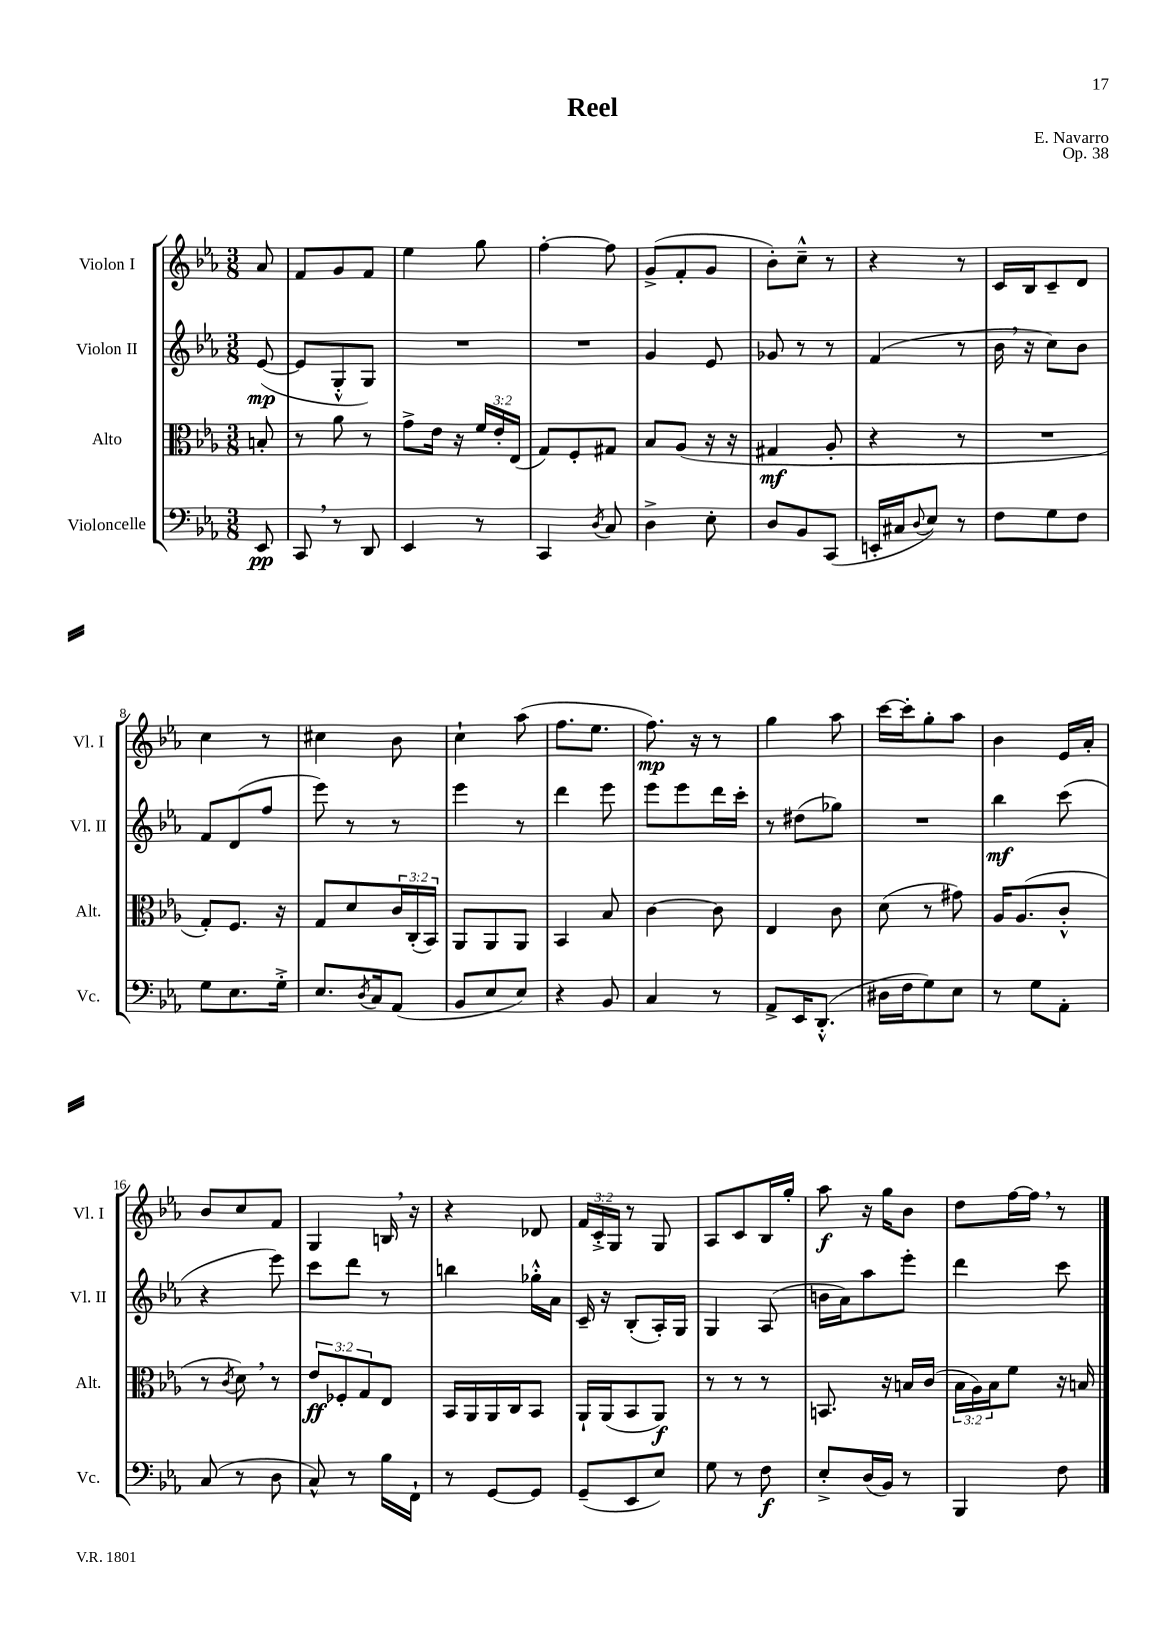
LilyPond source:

\header { title = "Reel" composer = "E. Navarro" opus = "Op. 38" }
<<
\new StaffGroup <<
\new Staff = "s0" \with { instrumentName = "Violon I" shortInstrumentName = "Vl. I" } {
    \clef treble \key ees \major \numericTimeSignature \time 3/8 \override Staff.TupletNumber.text = #tuplet-number::calc-fraction-text \partial 8
    aes'8 |
    f'8 g'8 f'8 |
    ees''4 g''8 |
    f''4~-. f''8 |
    g'8->( f'8-. g'8 |
    bes'8-.) c''8---^ r8 |
    r4 r8 |
    c'16 bes16 c'8-- d'8 |
    c''4 r8 |
    cis''4 bes'8 |
    c''4-! aes''8( |
    f''8. ees''8. |
    f''8.\mp) r16 r8 |
    g''4 aes''8 |
    c'''16~ c'''16-. g''8-. aes''8 |
    bes'4 ees'16 aes'16-. |
    bes'8 c''8 f'8 |
    g4 b16 \breathe r16 |
    r4 des'8 |
    \tuplet 3/2 { f'16 c'16-.-> g16 } r8 g8 |
    aes8 c'8 bes16 g''16-. |
    aes''8\f r16 g''16 bes'8 |
    d''8 f''16~ f''16 \breathe r8 \bar "|." |
}
\new Staff = "s1" \with { instrumentName = "Violon II" shortInstrumentName = "Vl. II" } {
    \clef treble \key ees \major \numericTimeSignature \time 3/8 \partial 8
    ees'8~\mp( |
    ees'8 g8-.-^ g8) |
    R4. |
    R4. |
    g'4 ees'8 |
    ges'8 r8 r8 |
    f'4( r8 |
    bes'16 \breathe r16 c''8) bes'8 |
    f'8 d'8( f''8 |
    ees'''8) r8 r8 |
    ees'''4 r8 |
    d'''4 ees'''8 |
    ees'''8 ees'''8 d'''16 c'''16-. |
    r8 dis''8( ges''8) |
    R4. |
    bes''4\mf c'''8( |
    r4 ees'''8) |
    c'''8 d'''8 r8 |
    b''4 ges''16-.-^ aes'16 |
    c'16-- r16 bes8-.( aes16-.) g16 |
    g4 aes8( |
    b'16 aes'16) aes''8 ees'''8-. |
    d'''4 c'''8 \bar "|." |
}
\new Staff = "s2" \with { instrumentName = "Alto" shortInstrumentName = "Alt." } {
    \clef alto \key ees \major \numericTimeSignature \time 3/8 \override Staff.TupletNumber.text = #tuplet-number::calc-fraction-text \partial 8
    b8-. |
    r8 aes'8 r8 |
    g'8-> ees'16 r16 \tuplet 3/2 { f'16 ees'16-. ees16( } |
    g8) f8-. gis8 |
    bes8 aes8( r16 r16 |
    gis4\mf aes8-. |
    r4 r8 |
    R4. |
    g8-.) f8. r16 |
    g8 d'8 \tuplet 3/2 { c'16 c16-.( bes,16) } |
    aes,8 aes,8 aes,8 |
    bes,4 bes8 |
    c'4~ c'8 |
    ees4 c'8 |
    d'8( r8 gis'8) |
    aes16 aes8.( c'8-.-^ |
    r8 \acciaccatura { c'8 } d'8) \breathe r8 |
    \tuplet 3/2 { ees'8\ff fes8-. g8 } ees8 |
    bes,16 aes,16 aes,16 c16 bes,8 |
    aes,16-! aes,16( bes,8 aes,8\f) |
    r8 r8 r8 |
    b,8. r16 b16 c'16( |
    \tuplet 3/2 { bes16 aes16) bes16 } f'8 r16 b16 \bar "|." |
}
\new Staff = "s3" \with { instrumentName = "Violoncelle" shortInstrumentName = "Vc." } {
    \clef bass \key ees \major \numericTimeSignature \time 3/8 \partial 8
    ees,8\pp |
    c,8 \breathe r8 d,8 |
    ees,4 r8 |
    c,4 \acciaccatura { d8 } c8 |
    d4-> ees8-. |
    d8 bes,8 c,8( |
    e,16-. cis16 \appoggiatura { d8 } ees8) r8 |
    f8 g8 f8 |
    g8 ees8. g16-.-> |
    ees8. \acciaccatura { d8 } c16 aes,8( |
    bes,8 ees8 ees8) |
    r4 bes,8 |
    c4 r8 |
    aes,8-> ees,16 d,8.-.-^( |
    dis16 f16 g8) ees8 |
    r8 g8 aes,8-. |
    c8( r8 d8 |
    c8-^) r8 bes16 f,16-! |
    r8 g,8~ g,8 |
    g,8--( ees,8 ees8) |
    g8 r8 f8\f |
    ees8-.-> d16( bes,16) r8 |
    bes,,4 f8 \bar "|." |
}
>>
>>
